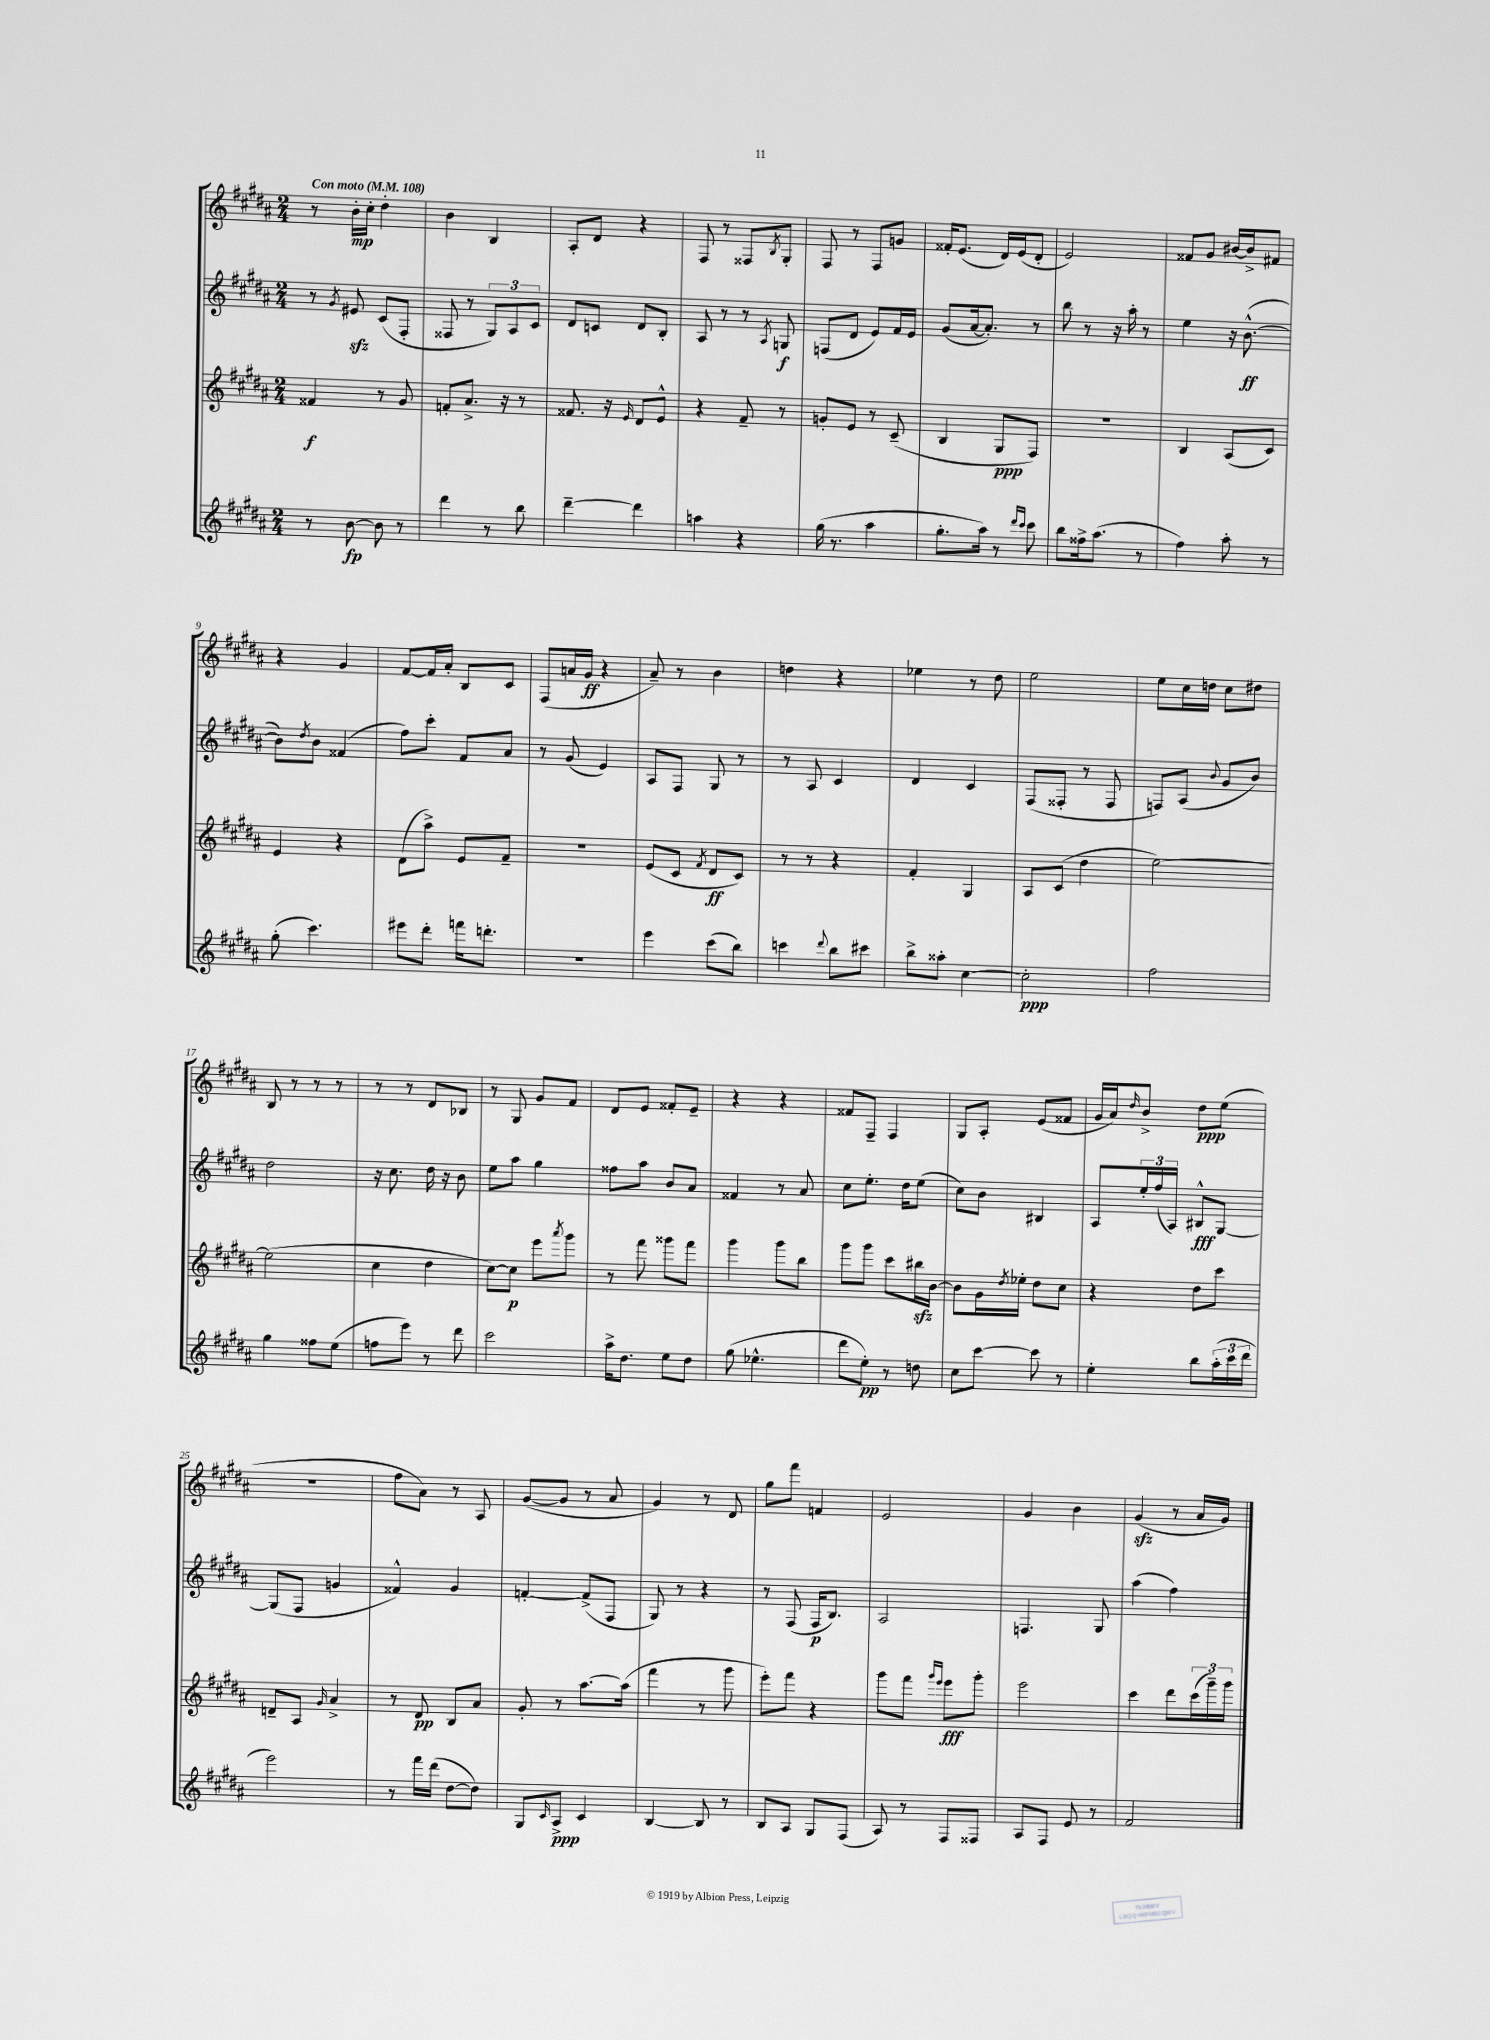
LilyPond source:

<<
\new StaffGroup <<
\new Staff = "s0" {
    \clef treble \key b \major \numericTimeSignature \time 2/4 \tempo "Con moto" 4 = 108
    r8 b'16-.\mp cis''16-. dis''4-. |
    b'4 b4 |
    ais8-. dis'8 r4 |
    fis8 r8 fisis8 \acciaccatura { b8 } gis8-. |
    fis8 r8 fis8 g'8 |
    fisis'16-. e'8.( dis'16) e'16( dis'8-. |
    e'2) |
    fisis'8 gis'8 bis'16~ bis'16-> fis'8 |
    r4 gis'4 |
    fis'8~ fis'16 ais'16-. b8 cis'8 |
    fis8( a'16 gis'16\ff r4 |
    ais'8--) r8 b'4 |
    d''4 r4 |
    ees''4 r8 dis''8 |
    e''2 |
    e''8 cis''16 d''16 cis''8 dis''8 |
    b8 r8 r8 r8 |
    r8 r8 dis'8 bes8 |
    r8 gis8 gis'8 fis'8 |
    dis'8 e'8 fisis'8-. e'8-- |
    r4 r4 |
    fisis'8 fis8-- fis4 |
    gis8 ais8-. e'8( fisis'8 |
    gis'16 ais'16) \grace { dis''16 } b'8-> dis''8\ppp e''8( |
    R2 |
    fis''8 ais'8) r8 ais8 |
    gis'8~( gis'8 r8 ais'8 |
    gis'4) r8 dis'8 |
    gis''8 fis'''8 f'4 |
    e'2 |
    gis'4 b'4 |
    gis'4\sfz( r8 ais'16 gis'16) \bar "|." |
}
\new Staff = "s1" {
    \clef treble \key b \major \numericTimeSignature \time 2/4
    r8 \acciaccatura { gis'8 } eis'8\sfz cis'8( fis8-. |
    fisis8 r8 \tuplet 3/2 { gis8) ais8 cis'8 } |
    dis'8 c'8 dis'8 b8-. |
    ais8 r8 r8 \acciaccatura { ais8 } g8\f |
    f8( dis'8 e'8) fis'16 e'16 |
    gis'8( ais'16~ ais'8.-.) r8 |
    b''8 r8 r16 ais''16-. r8 |
    e''4 r16 b'8.~-^\ff( |
    b'8) \acciaccatura { dis''8 } b'8 fisis'4( |
    fis''8) cis'''8-. fis'8 ais'8 |
    r8 gis'8( e'4) |
    ais8 fis8 gis8 r8 |
    r8 ais8 cis'4 |
    dis'4 cis'4 |
    fis8( fisis8-. r8 fisis8 |
    f8) ais8( \appoggiatura { b'8 } gis'8 b'8) |
    dis''2 |
    r16 cis''8. dis''16 r16 b'8 |
    e''8 ais''8 gis''4 |
    fisis''8 ais''8 b'8 ais'8 |
    fisis'4 r8 ais'8 |
    cis''8 e''8.-. dis''16 e''8( |
    cis''8) b'8 bis4 |
    ais8 \tuplet 3/2 { e''16-. fis''16( ais16) } bis8-^\fff gis8~ |
    gis8( fis8 g'4 |
    fisis'4-^) gis'4 |
    f'4~-. f'8->( fis8 |
    gis8) r8 r4 |
    r8 fis8( fis16\p b8.) |
    ais2 |
    f4. gis8 |
    ais''4( fis''4) \bar "|." |
}
\new Staff = "s2" {
    \clef treble \key b \major \numericTimeSignature \time 2/4
    fisis'4\f r8 gis'8 |
    f'8-. ais'8.-> r16 r8 |
    fisis'8. r16 \grace { e'16 } dis'8 e'8-^ |
    r4 fis'8-- r8 |
    g'8-. e'8 r8 cis'8--( |
    b4 gis8\ppp fis8) |
    R2 |
    b4 ais8( cis'8) |
    e'4 r4 |
    dis'8( ais''8->) e'8 fis'8-- |
    r2 |
    e'8( cis'8 \acciaccatura { fis'8 } dis'8\ff cis'8) |
    r8 r8 r4 |
    fis'4-. gis4 |
    ais8 cis'8( dis''4 |
    e''2~) |
    e''2( |
    cis''4 dis''4 |
    cis''8~) cis''8\p e'''8 \acciaccatura { ais'''8 } gis'''8 |
    r8 fis'''8 gisis'''8 fis'''8 |
    gis'''4 gis'''8 b''8 |
    gis'''8 gis'''8 cis'''8 bis''16\sfz b'16~ |
    b'8 gis'16 \acciaccatura { dis''8 } ees''16-. dis''8 cis''8 |
    r4 dis''8 cis'''8 |
    d'8-- ais8 \grace { gis'16 } ais'4-> |
    r8 dis'8\pp b8 ais'8 |
    gis'8-. r8 ais''8.~ ais''16( |
    fis'''4 r8 gis'''8 |
    e'''8-.) fis'''8 r4 |
    gis'''8 fis'''8 \grace { gis'''16 e'''16 } e'''8\fff gis'''8-. |
    e'''2 |
    cis'''4 dis'''8 \tuplet 3/2 { cis'''16( gis'''16--) gis'''16 } \bar "|." |
}
\new Staff = "s3" {
    \clef treble \key b \major \numericTimeSignature \time 2/4
    r8 b'8~\fp b'8 r8 |
    dis'''4 r8 b''8 |
    dis'''4~-- dis'''4 |
    a''4 r4 |
    gis''16( r8. ais''4 |
    gis''8.-. ais''16) r8 \grace { dis'''16 cis'''16 } cis'''8 |
    b''8 fisis''16-> ais''8.( r8 |
    fis''4) ais''8-. r8 |
    gis''8-.( cis'''4.) |
    eis'''8 dis'''8-. f'''16 d'''8.-. |
    R2 |
    e'''4 cis'''8( b''8) |
    c'''4 \appoggiatura { dis'''8 } b''8 cis'''8 |
    b''8-> aisis''8-. cis''4~ |
    cis''2-.\ppp |
    fis''2 |
    gis''4 fisis''8 e''8( |
    f''8 e'''8) r8 dis'''8 |
    cis'''2 |
    ais''16-> dis''8. e''8 dis''8 |
    gis''8( ees''4.-^ |
    dis'''8 e''8-.\pp) r8 d''8 |
    cis''8 cis'''8~ cis'''8 r8 |
    e''4-. b''8 \tuplet 3/2 { ais''16-.( cis'''16 dis'''16 } |
    e'''2) |
    r8 fis'''16 dis'''16( dis''8~ dis''8) |
    gis8 \grace { cis'16 } ais8->\ppp cis'4 |
    b4~ b8 r8 |
    b8 ais8 gis8 fis8( |
    ais8) r8 fis8 fisis8 |
    ais8 fis8 e'8 r8 |
    fis'2 \bar "|." |
}
>>
>>
